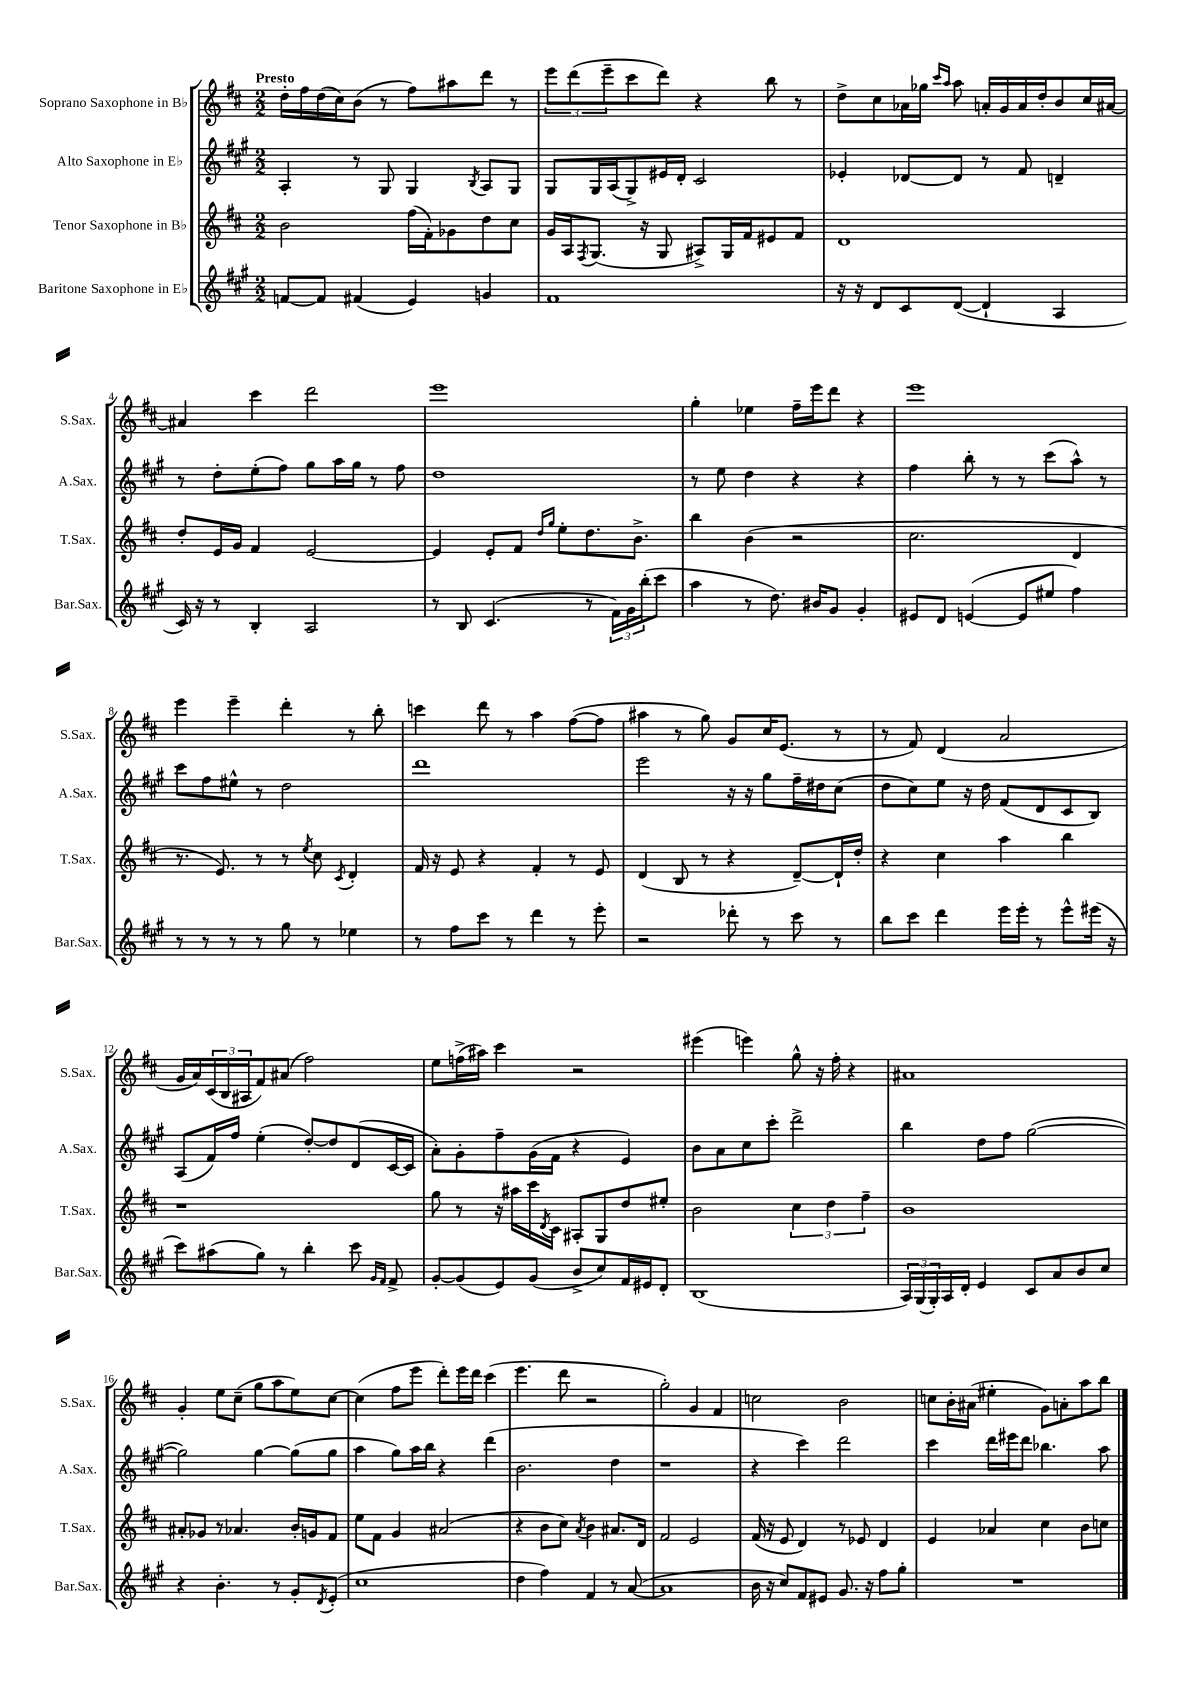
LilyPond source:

<<
\new StaffGroup <<
\new Staff = "s0" \with { instrumentName = "Soprano Saxophone in Bb" shortInstrumentName = "S.Sax." } {
    \clef treble \key d \major \numericTimeSignature \time 2/2 \tempo "Presto"
    d''16-. fis''16 d''16( cis''16) b'8( r8 fis''8) ais''8 d'''8 r8 |
    \tuplet 3/2 { e'''8 d'''8( e'''8-- } cis'''8 d'''8) r4 b''8 r8 |
    d''8-> cis''8 aes'16 ges''16 \grace { cis'''16 a''16 } a''8 a'16-. g'16 a'16 d''16-. b'8 cis''16 ais'16~ |
    ais'4 cis'''4 d'''2 |
    e'''1 |
    g''4-. ees''4 fis''16-- e'''16 d'''8 r4 |
    e'''1 |
    e'''4 e'''4-- d'''4-. r8 b''8-. |
    c'''4 d'''8 r8 a''4 fis''8~( fis''8 |
    ais''4 r8 g''8) g'8 cis''16 e'8.( r8 |
    r8 fis'8) d'4( a'2 |
    g'16 a'16) \tuplet 3/2 { cis'16( b16 ais16 } fis'8) ais'8( fis''2) |
    e''8 f''16->( ais''16) cis'''4 r2 |
    eis'''4( e'''4) g''8-^ r16 fis''16-. r4 |
    ais'1 |
    g'4-. e''8 cis''8--( g''8 a''8 e''8) cis''8~ |
    cis''4( fis''8 e'''8 d'''8-.) e'''16 d'''16 cis'''4( |
    e'''4. d'''8 r2 |
    g''2-.) g'4 fis'4 |
    c''2 b'2 |
    c''8 b'16-. ais'16( eis''4-. g'8) a'8-. a''8 b''8 \bar "|." |
}
\new Staff = "s1" \with { instrumentName = "Alto Saxophone in Eb" shortInstrumentName = "A.Sax." } {
    \clef treble \key a \major \numericTimeSignature \time 2/2
    a4-. r8 gis8 gis4 \acciaccatura { b8 } a8 gis8 |
    gis8 gis16 a16( gis8->) eis'16 d'16-. cis'2 |
    ees'4-. des'8~ des'8 r8 fis'8 d'4-- |
    r8 d''8-. e''8-.( fis''8) gis''8 a''16 gis''16 r8 fis''8 |
    d''1 |
    r8 e''8 d''4 r4 r4 |
    fis''4 b''8-. r8 r8 cis'''8( a''8-^) r8 |
    cis'''8 fis''8 eis''8-^ r8 d''2 |
    d'''1 |
    e'''2 r16 r16 gis''8 fis''16-- dis''16 cis''8( |
    d''8 cis''8) e''8 r16 d''16 fis'8( d'8 cis'8 b8) |
    a8( fis'16) fis''16 e''4-.( d''8~-.) d''8 d'8( cis'16~ cis'16 |
    a'8-.) gis'8-. fis''8-- gis'16( fis'16 r4 e'4) |
    b'8 a'8 cis''8 cis'''8-. d'''2-> |
    b''4 d''8 fis''8 gis''2~( |
    gis''2) gis''4~ gis''8( gis''8 |
    a''4 gis''8) a''16 b''16 r4 d'''4( |
    b'2. d''4 |
    r1 |
    r4 cis'''4) d'''2 |
    cis'''4 d'''16 eis'''16 d'''8 bes''4. a''8 \bar "|." |
}
\new Staff = "s2" \with { instrumentName = "Tenor Saxophone in Bb" shortInstrumentName = "T.Sax." } {
    \clef treble \key d \major \numericTimeSignature \time 2/2
    b'2 fis''16( fis'16-.) ges'8 d''8 cis''8 |
    g'16 a16 \acciaccatura { fis8 } g8.( r16 g8 ais8->) g16 fis'16 eis'8 fis'8 |
    d'1 |
    d''8-. e'16 g'16 fis'4 e'2~ |
    e'4 e'8-. fis'8 \grace { d''16 g''16 } e''8-. d''8. b'8.-> |
    b''4 b'4( r2 |
    cis''2. d'4 |
    r8. e'8.) r8 r8 \acciaccatura { e''8 } cis''8 \acciaccatura { cis'8 } d'4-. |
    fis'16 r16 e'8 r4 fis'4-. r8 e'8 |
    d'4( b8 r8 r4 d'8~--) d'16-! d''16-. |
    r4 cis''4 a''4 b''4 |
    r1 |
    g''8 r8 r16 ais''16 cis'''16 \acciaccatura { d'8 } cis'16 ais8-. g8 d''8 eis''8-. |
    b'2 \tuplet 3/2 { cis''4 d''4 fis''4-- } |
    b'1 |
    ais'8-. ges'8 r8 aes'4. b'16-. g'16 fis'8 |
    e''8 fis'8 g'4 ais'2( |
    r4 b'8 cis''8) \acciaccatura { a'8 } b'4 ais'8. d'16 |
    fis'2 e'2 |
    fis'16( r16 e'8 d'4) r8 ees'8 d'4 |
    e'4 aes'4 cis''4 b'8 c''8 \bar "|." |
}
\new Staff = "s3" \with { instrumentName = "Baritone Saxophone in Eb" shortInstrumentName = "Bar.Sax." } {
    \clef treble \key a \major \numericTimeSignature \time 2/2
    f'8~ f'8 fis'4( e'4) g'4 |
    fis'1 |
    r16 r16 d'8 cis'8 d'8~( d'4-! a4 |
    cis'16) r16 r8 b4-. a2 |
    r8 b8 cis'4.( r8 \tuplet 3/2 { fis'16) gis'16 b''16-.( } cis'''8 |
    a''4 r8 d''8.) bis'16 gis'8 gis'4-. |
    eis'8 d'8 e'4~( e'8 eis''8 fis''4) |
    r8 r8 r8 r8 gis''8 r8 ees''4 |
    r8 fis''8 cis'''8 r8 d'''4 r8 e'''8-. |
    r2 des'''8-. r8 cis'''8 r8 |
    b''8 cis'''8 d'''4 e'''16 e'''16-. r8 e'''8-^ eis'''16( r16 |
    cis'''8) ais''8( gis''8) r8 b''4-. cis'''8 \grace { gis'16 fis'16 } fis'8-> |
    gis'8~-. gis'8( e'8) gis'8( b'8-> cis''8) fis'16 eis'16 d'8-. |
    b1( |
    \tuplet 3/2 { a16) gis16( gis16-.) } a16 d'16-. e'4 cis'8 a'8 b'8 cis''8 |
    r4 b'4.-. r8 gis'8-. \acciaccatura { d'8 } e'8-.( |
    cis''1 |
    d''4 fis''4) fis'4 r8 a'8~( |
    a'1 |
    b'16 r16 cis''8) fis'8 eis'8 gis'8. r16 fis''8 gis''8-. |
    R1 \bar "|." |
}
>>
>>
